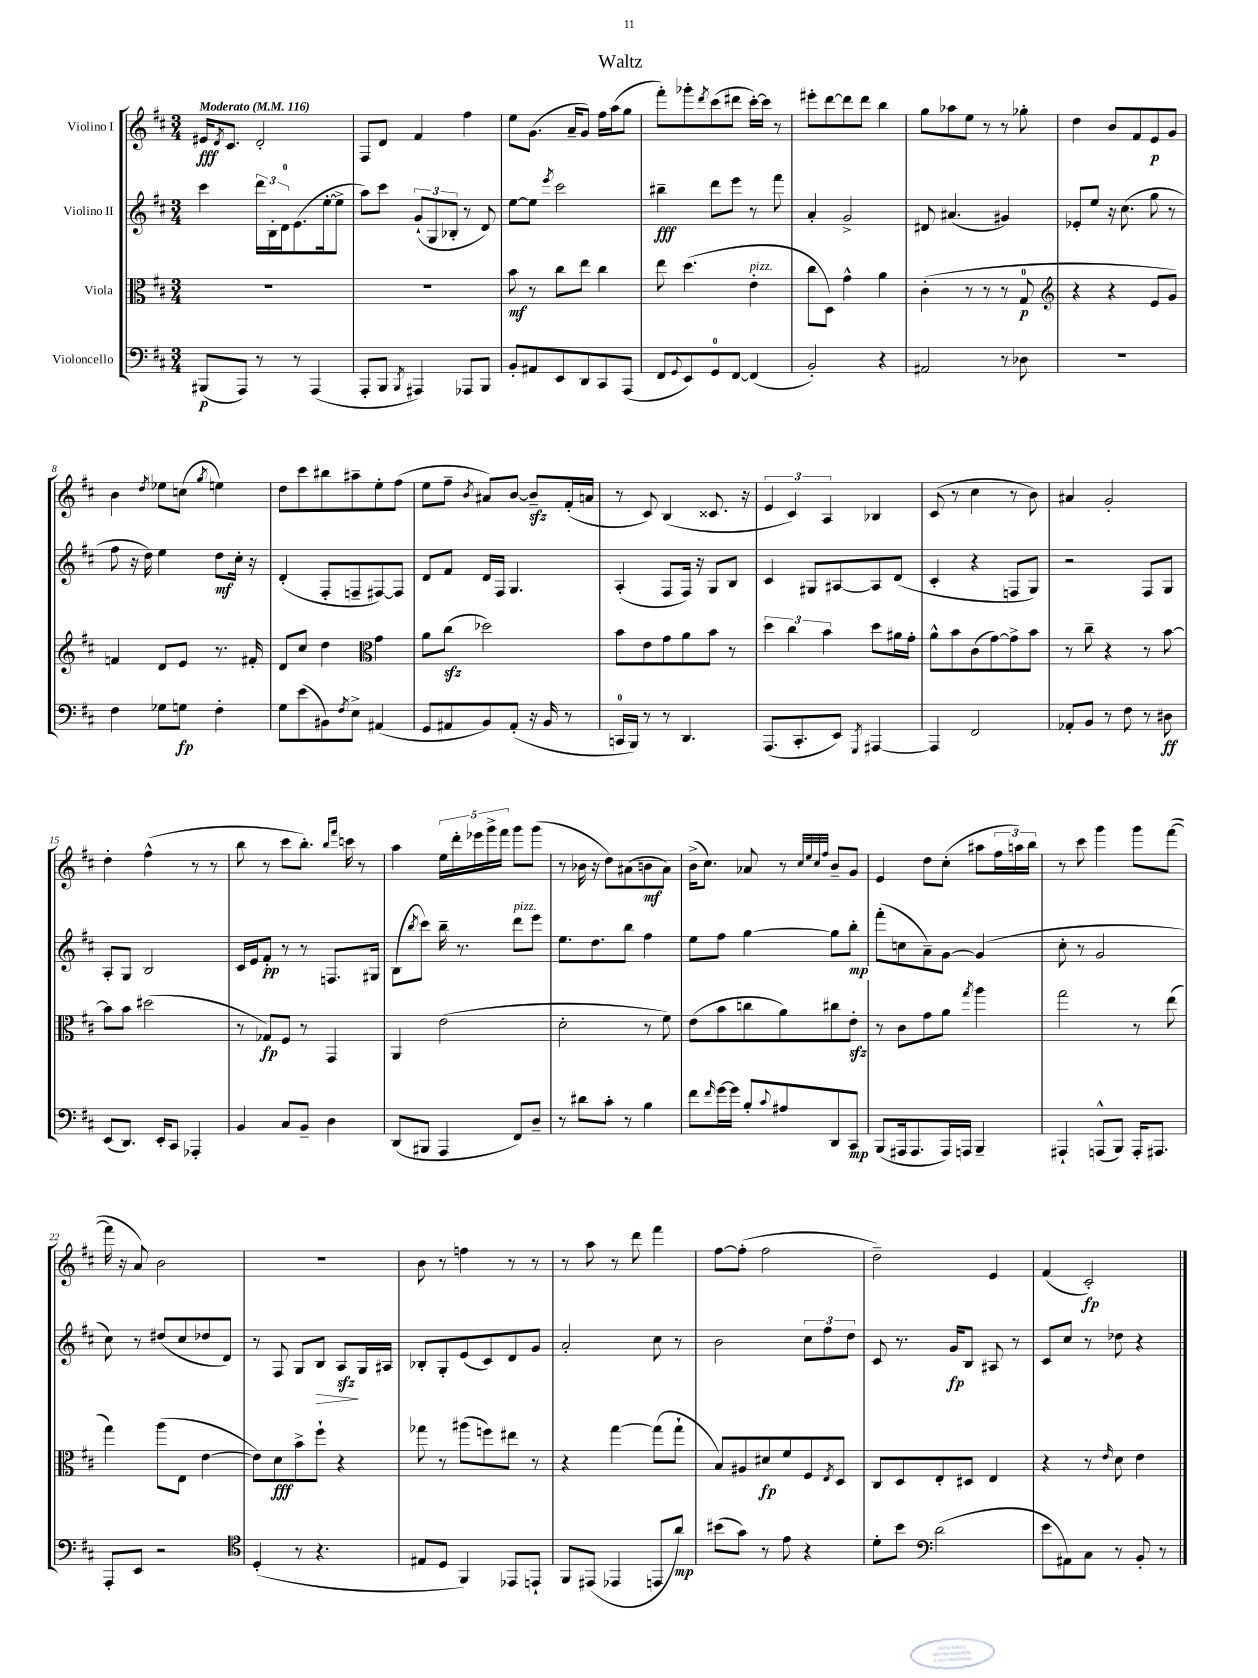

**kern	**kern	**kern	**kern
*staff4	*staff3	*staff2	*staff1
*clefF4	*clefC3	*clefG2	*clefG2
*k[f#c#]	*k[f#c#]	*k[f#c#]	*k[f#c#]
*M3/4	*M3/4	*M3/4	*M3/4
*MM116	*MM116	*MM116	*MM116
(8BBB#	2.r	4ccc#	16e#
.	.	.	8qd
.	.	.	8.c#
8AAA)	.	.	.
8r	.	24ddd	2d'
.	.	24B'	.
.	.	24d	.
8r	.	(8.e	.
(4AAA	.	.	.
.	.	[16ee'	.
.	.	8ee^]	.
=	=	=	=
8AAA'	2.r	8aa)	8F#
8BBB	.	8ccc#	8d
8qBBB	.	.	.
4AAA#)	.	(12g`	4f#
.	.	12G	.
.	.	12B-'	.
8AAA-	.	8r	4ff#
8BBB	.	8d)	.
=	=	=	=
8BB'	8b	[8ee	8ee
8AA#	8r	8ee]	(8.g
.	.	8qeee	.
8EE	8cc#	2ccc#	.
.	.	.	16a~
8DD	8ee	.	8g)
8CC#	4cc#	.	16ff#
.	.	.	(16aa
(8AAA	.	.	8gg
=	=	=	=
8FF#	8ee	4bb#~	8fff#')
8qqGG	.	.	.
8EE)	(4.dd	.	8ggg-'
.	.	.	8qddd
8GG	.	8ddd	(8ccc#
[8FF#	.	8eee	8ddd#
(4FF#]	4e'	8r	[16ccc#')
.	.	.	16ccc#]
.	.	8fff#	8r
=	=	=	=
2BB')	8cc#	4a'	8eee#'
.	8D)	.	[8ddd
.	4g^^	2g^	8ddd]
.	.	.	8ddd
4r	4a	.	4bb
=	=	=	=
2AA#	(4c#'	8d#	8gg
.	.	(4.a#	8aa-
.	8r	.	8ee
.	8r	.	8r
8r	8r	4g#)	8r
8D-	8G	.	8gg-'
=	=	=	=
*	*clefG2	*	*
2.r	4r	8e-'	4dd
.	.	8ee	.
.	4r	16r	8b
.	.	(8.cc#	.
.	.	.	8f#
.	8e	8gg	8e
.	8g)	8r	8g
=	=	=	=
4F#	4f	8ff#	4b
.	.	16r	.
.	.	16dd)	.
.	.	.	8qdd
8G-	8d	4ee	8ee-
8G	8e	.	(8cc
.	.	.	8qgg
4F#'	8.r	8dd	4ee)
.	.	16cc#'	.
.	16f#'	16r	.
=	=	=	=
8G	8d	(4d'	8dd
(8e	8cc#	.	8ccc#
8BB#)	4dd	8F#'	8bb#
8qF#	.	.	.
8E^	.	8F~	8aa#~
*	*clefC3	*	*
(4AA#	4g	[8F#)	8ee'
.	.	8F#]	(8ff#
=	=	=	=
8GG	8a	8d	8ee
8AA#	(8cc#	8f#	8ff#~
.	.	.	8qb
8BB)	2dd-)	16d	8a#)
.	.	16F#	.
(8AA#'	.	4.G	[8b
16r	.	.	8b~]
16BB	.	.	.
8r	.	.	(16f#'
.	.	.	16a
=	=	=	=
16CC	8b	(4A'	8r
16BBB)	.	.	.
8r	8e	.	8c#)
8r	8g	8F#	(4B
4.DD	8a	16F#)	.
.	.	16r	.
.	8b	8G	8.c##
.	8r	8B	.
.	.	.	16r
=	=	=	=
(8.AAA	6dd	4c#	6e
.	6cc#	.	6c#)
8.CC#'	.	.	.
.	.	8G#	.
.	6b	.	6A
8EE)	.	[8A#	.
8qGGG	.	.	.
[4AAA#	8dd	8A#]	4B-
.	16a#	(8d	.
.	16g'	.	.
=	=	=	=
4AAA#]	8a^^	4c#'	(8c#
.	8b	.	8r
2FF#	(8c#	4r	4cc#
.	[8g)	.	.
.	8g^]	8F	8r
.	8b	8G)	8b)
=	=	=	=
8AA-'	8r	2r	4a#
8BB	8cc#~	.	.
8r	4r	.	2g'
8F#	.	.	.
8r	8r	8F#	.
8D#	[8b	8G	.
=	=	=	=
(8EE	8b]	8A'	4dd'
8.DD)	8b	8G	.
.	(2dd#	2B	(4ff#^^
16EE'	.	.	.
8CC#	.	.	.
4AAA-'	.	.	8r
.	.	.	8r
=	=	=	=
4BB	8r	16c#	8bb
.	.	16e	.
.	8G-)	8f#'	8r
8C#	8F#	8r	8ccc#
8BB~	8r	8r	8.bb')
4D	4GG	8.F	.
.	.	.	16qqbb
.	.	.	16qqfff#
.	.	.	16ccc
.	.	.	8r
.	.	16G#	.
=	=	=	=
(8DD	4AA	(8B	4aa
.	.	8qbb	.
8BBB#	.	8ccc#)	.
4AAA	(2e	16bb~	20ee
.	.	.	20ddd'
.	.	8.r	.
.	.	.	20eee-
.	.	.	20ggg^
.	.	.	20fff#
8FF#)	.	8ddd	8ggg
8D~	.	8eee	(8ggg
=	=	=	=
8r	2d'	8.ee	8r
8d#	.	.	16b-
.	.	8.dd	16r
8c#'	.	.	8dd)
8r	.	8bb	(8a#
4B	8r	4ff#	8b
.	8f#)	.	8a#)
=	=	=	=
8f#	(8e	8ee	(16b^
.	.	.	8.cc#)
16qqf#	.	.	.
[16g	8b	8ff#	.
16g]	.	.	.
8B'	8cc	[4gg	8a-
8qqc#	.	.	.
8A#	8a)	.	8r
.	.	.	32qqcc#
.	.	.	32qqee
.	.	.	32qqcc#
.	.	.	32qqff#
8DD	8cc#	8gg]	8b~
8CC#	8e'	8bb'	8g
=	=	=	=
(8BBB	8r	(8fff#'	4e
16AAA#	8c#	8cc	.
8.AAA#	.	.	.
.	8g	8a~)	8dd
16AAA#)	8a	[8g	(8cc#'
16AAA	.	.	.
.	8qgg	.	.
4BBB~	4aa	(4g]	8aa#
.	.	.	24ff#
.	.	.	24aa)
.	.	.	24bb
=	=	=	=
4AAA#`	2gg	8cc#'	8r
.	.	8r	8ccc#
(8AAA^^	.	2g	4ggg
8BBB)	.	.	.
16AAA'	8r	.	8ggg
8.AAA#	.	.	.
.	(8ee	.	([8fff#
=	=	=	=
8AAA'	4gg)	8cc#)	16fff#]
.	.	.	16r
8EE	.	8r	8a)
2r	(8aa	(8dd#	2b
.	8E	8cc#	.
.	[4e	8dd-	.
.	.	8d)	.
=	=	=	=
*clefC4	*	*	*
(4D'	8e])	8r	2.r
.	8d	8F#	.
8r	8b^	8G	.
4.r	8ff#`	8B	.
.	4r	8A	.
.	.	16G	.
.	.	16A#	.
=	=	=	=
8E#	8gg-	8B-'	8b
8D	8r	8G'	8r
4FF#)	(8aa#	(8e	4ff
.	8ff)	8c#)	.
8EE-	8ee#	8d	8r
8EE`	8r	8g	8r
=	=	=	=
8FF#	4r	2a'	8r
(8EE#	.	.	8aa
4EE-	[4gg	.	8r
.	.	.	8ddd
8EE	(8gg]	8cc#	4fff#
8a)	8gg`	8r	.
=	=	=	=
(8b#	8B)	2b	[8ff#
8g)	8A#	.	(8ff#']
8r	8d#	.	2ff#
8e	8f#	.	.
4r	8F#	12cc#	.
.	.	12ff#	.
.	8qE	.	.
.	8D	.	.
.	.	12dd	.
=	=	=	=
8d'	8C#	8c#	2dd~)
8b	8D	8.r	.
*clefF4	*	*	*
(2d	8E'	.	.
.	.	16g	.
.	8D#	8B	.
.	4E	8A#	4e
.	.	8r	.
=	=	=	=
8e	4r	8c#	(4f#
8AA#)	.	8cc#	.
8C#	8r	8r	2c#')
.	16qqe	.	.
8r	8d	8dd-	.
8BB'	4e	4r	.
8r	.	.	.
==	==	==	==
*-	*-	*-	*-
